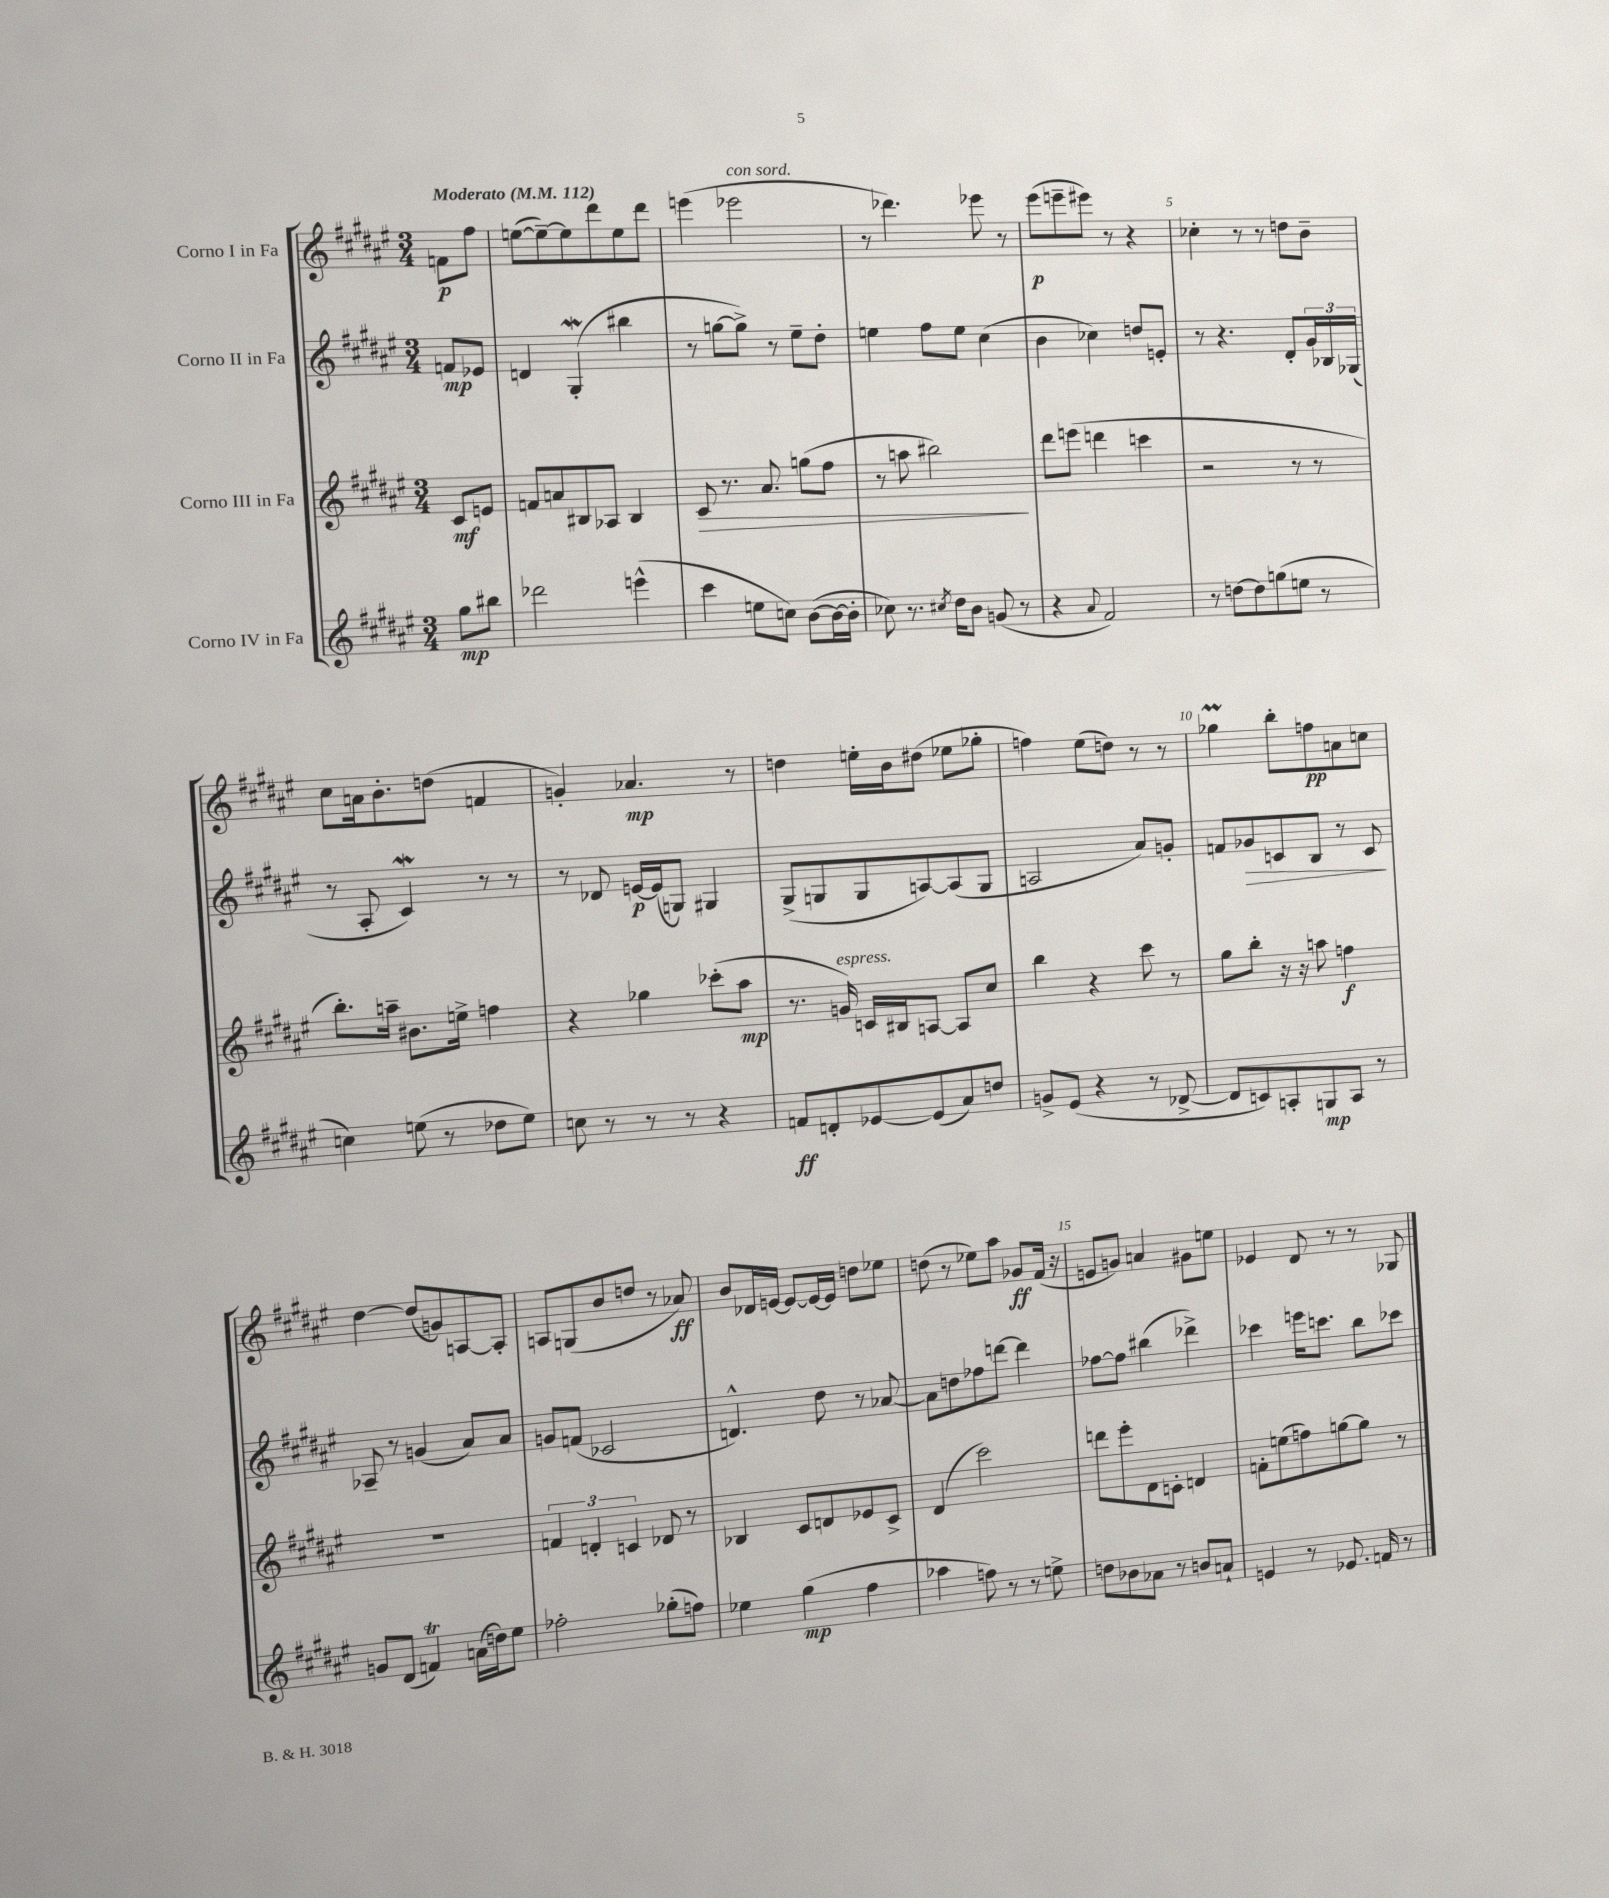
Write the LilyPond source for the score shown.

<<
\new StaffGroup <<
\new Staff = "s0" \with { instrumentName = "Corno I in Fa" } {
    \clef treble \key fis \major \numericTimeSignature \time 3/4 \partial 4 \tempo "Moderato" 4 = 112
    f'8\p fis''8 |
    e''8~( e''8~--) e''8 dis'''8 e''8 dis'''8 |
    e'''4( ees'''2^\markup { \italic "con sord." } |
    r8 des'''4.) ees'''8 r8 |
    eis'''8\p( e'''8-- eis'''8) r8 r4 |
    ces''4-. r8 r8 d''8 b'8-- |
    cis''8 a'16 b'8.-. d''8( f'4 |
    g'4-.) aes'4.\mp r8 |
    d''4 e''16-. b'16 dis''8( ees''8 ges''8-. |
    f''4) eis''8( d''8) r8 r8 |
    ges''4\prall b''8-. f''8\pp a'8 c''8 |
    dis''4~ dis''8( g'8) a8~ a8-. |
    a8 g8( b'8 d''8 r8 aes'8\ff) |
    b'8 des'16 e'16~ e'8~ e'16~ e'16 d''8 ees''8 |
    d''8( r8 ees''8) ais''8 ges'8\ff fis'16( r16 |
    e'8 g'8) a'4 gis'8 e''8 |
    ees'4 dis'8 r8 r8 ges8 \bar "|." |
}
\new Staff = "s1" \with { instrumentName = "Corno II in Fa" } {
    \clef treble \key fis \major \numericTimeSignature \time 3/4 \partial 4
    f'8\mp ees'8 |
    d'4 gis4-.\mordent( bis''4 |
    r8 g''8~ g''8->) r8 eis''8-- dis''8-. |
    e''4 fis''8 e''8 cis''4( |
    b'4 ces''4) d''8 e'8-. |
    r8 r4. dis'8-. \tuplet 3/2 { gis'16 bes16 ges16( } |
    r8 ais8-. cis'4\mordent) r8 r8 |
    r8 des'8 e'16~\p e'16( g8) gis4 |
    gis8->( g8 g8 a8~) a8( g8 |
    a2 ais'8) g'8-. |
    f'8 ges'8\> c'8 b8 r8 c'8\! |
    aes8-- r8 g'4( ais'8) ais'8 |
    g'8 f'8( ces'2 |
    d'4.-^) dis''8 r8 aes'8~ |
    aes'8 d''8 fes''8 d'''8~ d'''4 |
    fes''8~ fes''8 bis''4( des'''4->) |
    ces'''4 e'''16 c'''8. b''8 ces'''8 \bar "|." |
}
\new Staff = "s2" \with { instrumentName = "Corno III in Fa" } {
    \clef treble \key fis \major \numericTimeSignature \time 3/4 \partial 4
    cis'8\mf e'8 |
    f'8 a'8 bis8 aes8 bis4 |
    cis'8\> r8. ais'8. g''8( fis''8 |
    r8 a''8 bis''2\!) |
    dis'''8 e'''8( d'''4 c'''4 |
    r2 r8 r8 |
    b''8.-.) a''16-- bis'8. e''16-> f''4 |
    r4 ges''4 ces'''8-.( ais''8\mp |
    r8. g'16^\markup { \italic "espress." }) c'16 bis16 a8~ a8 cis''8 |
    b''4 r4 cis'''8 r8 |
    gis''8 b''8-. r16 r16 a''8 f''4\f |
    R2. |
    \tuplet 3/2 { f'4 d'4-. c'4 } des'8 r8 |
    bes4 cis'8 d'8 ees'8 cis'8-> |
    dis'4( cis'''2) |
    d'''8 eis'''8-. dis'8 c'8-. d'4 |
    f'8-. e''8( f''8) g''8~ g''8 r8 \bar "|." |
}
\new Staff = "s3" \with { instrumentName = "Corno IV in Fa" } {
    \clef treble \key fis \major \numericTimeSignature \time 3/4 \partial 4
    gis''8\mp bis''8 |
    des'''2 e'''4-^( |
    cis'''4 e''8 c''8) b'8~( b'16~ b'16-. |
    ces''8) r8. \acciaccatura { cis''8 } dis''16 b'8 g'8( r8 |
    r4 \appoggiatura { ais'8 } fis'2) |
    r8 d''8~ d''8 g''8( e''8 r8 |
    c''4) e''8( r8 des''8 e''8) |
    c''8 r8 r8 r8 r4 |
    f'8\ff d'8-. ees'8~ ees'8( ais'8) d''8 |
    g'8-> eis'8( r4 r8 des'8~-> |
    des'8 c'8) a8-. g8\mp a8 r8 |
    g'8 dis'8( f'4\trill) a'16( d''16) eis''8 |
    fes''2-. ges''8-.( f''8) |
    ees''4 gis''4\mp( fis''4 |
    aes''4 f''8) r8 r8 e''8-> |
    d''8 bes'8 aes'8 r8 b'8 a'8-! |
    e'4 r8 ees'8. f'16 r8 \bar "|." |
}
>>
>>
\layout { \context { \Score \override BarNumber.break-visibility = ##(#f #t #t) barNumberVisibility = #(every-nth-bar-number-visible 5) } }
